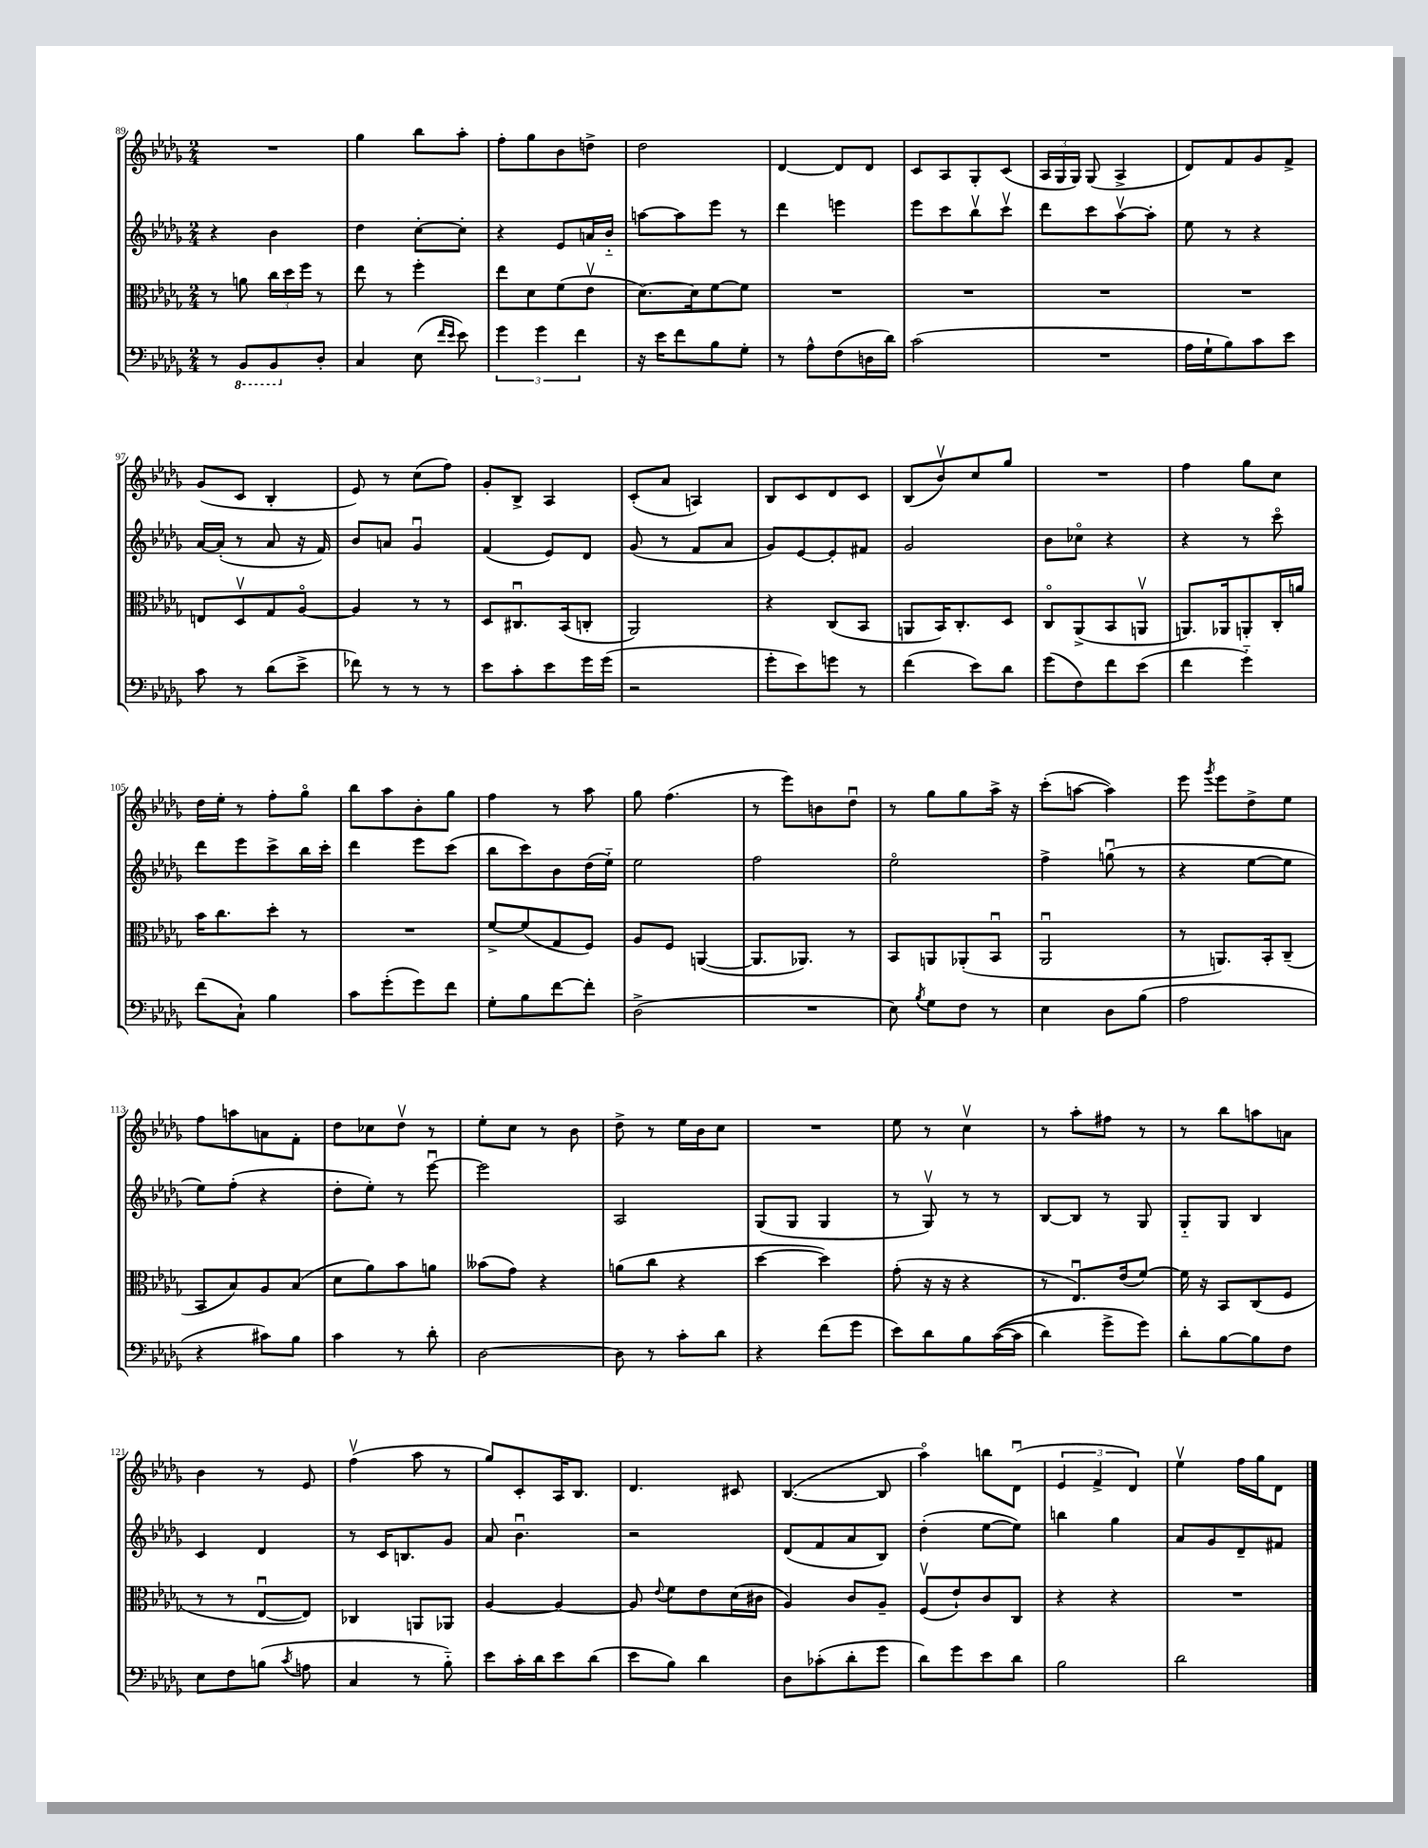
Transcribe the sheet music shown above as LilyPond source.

<<
\new StaffGroup <<
\new Staff = "s0" {
    \clef treble \key des \major \numericTimeSignature \time 2/4
    \autoBeamOff R2 |
    ges''4 bes''8[ aes''8]-. |
    f''8[-. ges''8 bes'8 d''8]-> |
    des''2 |
    des'4~ des'8[ des'8] |
    c'8[ aes8 ges8-. c'8]( |
    \tuplet 3/2 { aes16[ ges16 ges16]) } ges8( aes4-> |
    des'8[) f'8 ges'8 f'8]-> |
    ges'8[( c'8] bes4-. |
    ees'8) r8 c''8[( f''8]) |
    ges'8[-. bes8]-> aes4 |
    c'8[-.( aes'8] a4) |
    bes8[ c'8 des'8 c'8] |
    bes8[( bes'8\upbow) c''8 ges''8] |
    R2 |
    f''4 ges''8[ c''8] |
    des''16[ ees''16]-. r8 f''8[-. ges''8]\flageolet |
    bes''8[ aes''8 bes'8-. ges''8] |
    f''4 r8 aes''8 |
    ges''8 f''4.( |
    r8 ees'''8[) b'8 des''8]\downbow |
    r8 ges''8[ ges''8 aes''16]-> r16 |
    c'''8[-.( a''8]~ a''4) |
    ees'''8 \acciaccatura { ges'''8 } ees'''8[ des''8-> ees''8] |
    f''8[ a''8 a'8 f'8]-. |
    des''8[ ces''8 des''8]\upbow r8 |
    ees''8[-. c''8] r8 bes'8 |
    des''8-> r8 ees''16[ bes'16 c''8] |
    R2 |
    ees''8 r8 c''4\upbow |
    r8 aes''8[-. fis''8] r8 |
    r8 bes''8[ a''8 a'8] |
    bes'4 r8 ees'8 |
    f''4\upbow( aes''8 r8 |
    ges''8[) c'8-. aes16 bes8.] |
    des'4. cis'8 |
    bes4.~( bes8 |
    aes''4\flageolet) b''8[ des'8]\downbow( |
    \tuplet 3/2 { ees'4 f'4-> des'4) } |
    ees''4\upbow f''16[ ges''16 des'8] \bar "|." |
}
\new Staff = "s1" {
    \clef treble \key des \major \numericTimeSignature \time 2/4
    \autoBeamOff r4 bes'4 |
    des''4 c''8[~-. c''8]-. |
    r4 ees'8[ a'16 bes'16]-_ |
    a''8[~ a''8 ees'''8] r8 |
    des'''4 e'''4 |
    ees'''8[ c'''8 bes''8\upbow c'''8]\upbow |
    des'''8[ c'''8 aes''8~\upbow aes''8]-. |
    ees''8 r8 r4 |
    aes'16[~ aes'16]-.( r8 aes'8 r16 f'16) |
    bes'8[ a'8] ges'4\downbow |
    f'4( ees'8[) des'8] |
    ges'8( r8 f'8[ aes'8] |
    ges'8[) ees'8~ ees'8-. fis'8] |
    ges'2 |
    bes'8[ ces''8]\flageolet r4 |
    r4 r8 c'''8\flageolet |
    des'''8[ ees'''8 c'''8-> bes''16 c'''16]-. |
    des'''4 ees'''8[ c'''8]( |
    bes''8[ c'''8) bes'8 des''16( ees''16]-_) |
    ees''2 |
    f''2 |
    ees''2\flageolet |
    f''4-> g''8\downbow( r8 |
    r4 ees''8[~ ees''8] |
    ees''8[) f''8]-.( r4 |
    des''8[-. ees''8]-.) r8 ees'''8~\downbow |
    ees'''2 |
    aes2 |
    ges8[( ges8] ges4 |
    r8 ges8\upbow) r8 r8 |
    bes8[~ bes8] r8 ges8 |
    ges8[-_ ges8] bes4 |
    c'4 des'4 |
    r8 c'16[ b8. ges'8] |
    aes'8 bes'4.\downbow |
    r2 |
    des'8[( f'8 aes'8 bes8]) |
    des''4-.( ees''8[~ ees''8]) |
    b''4 ges''4 |
    aes'8[ ges'8 des'8-- fis'8] \bar "|." |
}
\new Staff = "s2" {
    \clef alto \key des \major \numericTimeSignature \time 2/4
    \autoBeamOff r8 a'8 \tuplet 3/2 { c''16[ des''16 f''16] } r8 |
    ees''8 r8 f''4-. |
    ees''8[ des'8 f'8( ees'8]\upbow |
    des'8.[~) des'16 f'8~ f'8] |
    R2 |
    R2 |
    R2 |
    R2 |
    e8[ des8\upbow ges8 aes8]~\flageolet |
    aes4 r8 r8 |
    des8[ cis8.\downbow bes,16( c8]-. |
    aes,2) |
    r4 c8[( bes,8] |
    a,8[ bes,16) c8.-. des8] |
    c8[\flageolet aes,8->( bes,8 a,8]\upbow |
    a,8.[) aes,16 a,8-. c16-. a'16] |
    bes'16[ c''8. des''8]-. r8 |
    R2 |
    f'8[~-> f'8( ges8 f8]) |
    aes8[ f8] a,4~( |
    a,8.[ aes,8.]) r8 |
    bes,8[ a,8 aes,8-.( bes,8]\downbow |
    aes,2\downbow |
    r8 a,8.[) bes,16-. c8]--( |
    bes,8[ bes8) aes8 bes8]( |
    des'8[ aes'8) bes'8 a'8] |
    beses'8[( ges'8]) r4 |
    a'8[( c''8] r4 |
    des''4~ des''4) |
    ges'8-.( r16 r16 r4 |
    r8 ees8.[\downbow) ees'16( f'8]~) |
    f'16 r16 bes,8[ c8( f8] |
    r8 r8 ees8[~\downbow ees8]) |
    ces4 a,8[ aes,8] |
    aes4~ aes4~ |
    aes8 \appoggiatura { ees'8 } f'8[ ees'8 des'16( cis'16] |
    aes4) c'8[ aes8]-- |
    f8[\upbow( ees'8-!) c'8 c8] |
    r4 r4 |
    R2 \bar "|." |
}
\new Staff = "s3" {
    \clef bass \key des \major \numericTimeSignature \time 2/4
    \autoBeamOff r8 \ottava #-1 bes,,8[ bes,,8 \ottava #0 des8]-. |
    c4 ees8( \grace { f'16[ ees'16] } ees'8) |
    \tuplet 3/2 { ges'4 ges'4 f'4 } |
    r16 ees'16[ f'8 bes8 ges8]-. |
    r8 aes8[-^ f8( d16 des'16]) |
    c'2( |
    R2 |
    aes16[ ges16-! bes8) c'8 ees'8] |
    c'8 r8 des'8[( ees'8]-> |
    fes'8) r8 r8 r8 |
    ees'8[ c'8-. ees'8 ges'16 ges'16]( |
    r2 |
    ges'8[-. ees'8) g'8] r8 |
    f'4( ees'8[) des'8] |
    ges'8[( f8) f'8 ees'8]( |
    f'4 ges'4-_) |
    f'8[( c8]-!) bes4 |
    c'8[ ges'8-.( ges'8) f'8] |
    ges8[-. bes8 f'8~ f'8]-. |
    des2->( |
    R2 |
    ees8) \acciaccatura { bes8 } ges8[ f8] r8 |
    ees4 des8[ bes8]( |
    aes2 |
    r4 cis'8[) bes8] |
    c'4 r8 des'8-. |
    des2~ |
    des8 r8 c'8[-. des'8] |
    r4 f'8[( ges'8] |
    ees'8[) des'8 bes8 c'16~(\( c'16] |
    des'4) ges'8[-> ges'8]\) |
    des'8[-. bes8~ bes8 f8] |
    ees8[ f8 b8]( \acciaccatura { c'8 } a8 |
    c4 r8 bes8-_) |
    ees'8[ c'16-. des'16 ees'8 des'8]( |
    ees'8[ bes8]) des'4 |
    des8[ ces'8-.( des'8-. ges'8] |
    des'8[) ges'8 ees'8 des'8] |
    bes2 |
    des'2 \bar "|." |
}
>>
>>
\layout { \context { \Score currentBarNumber = #89 } }
